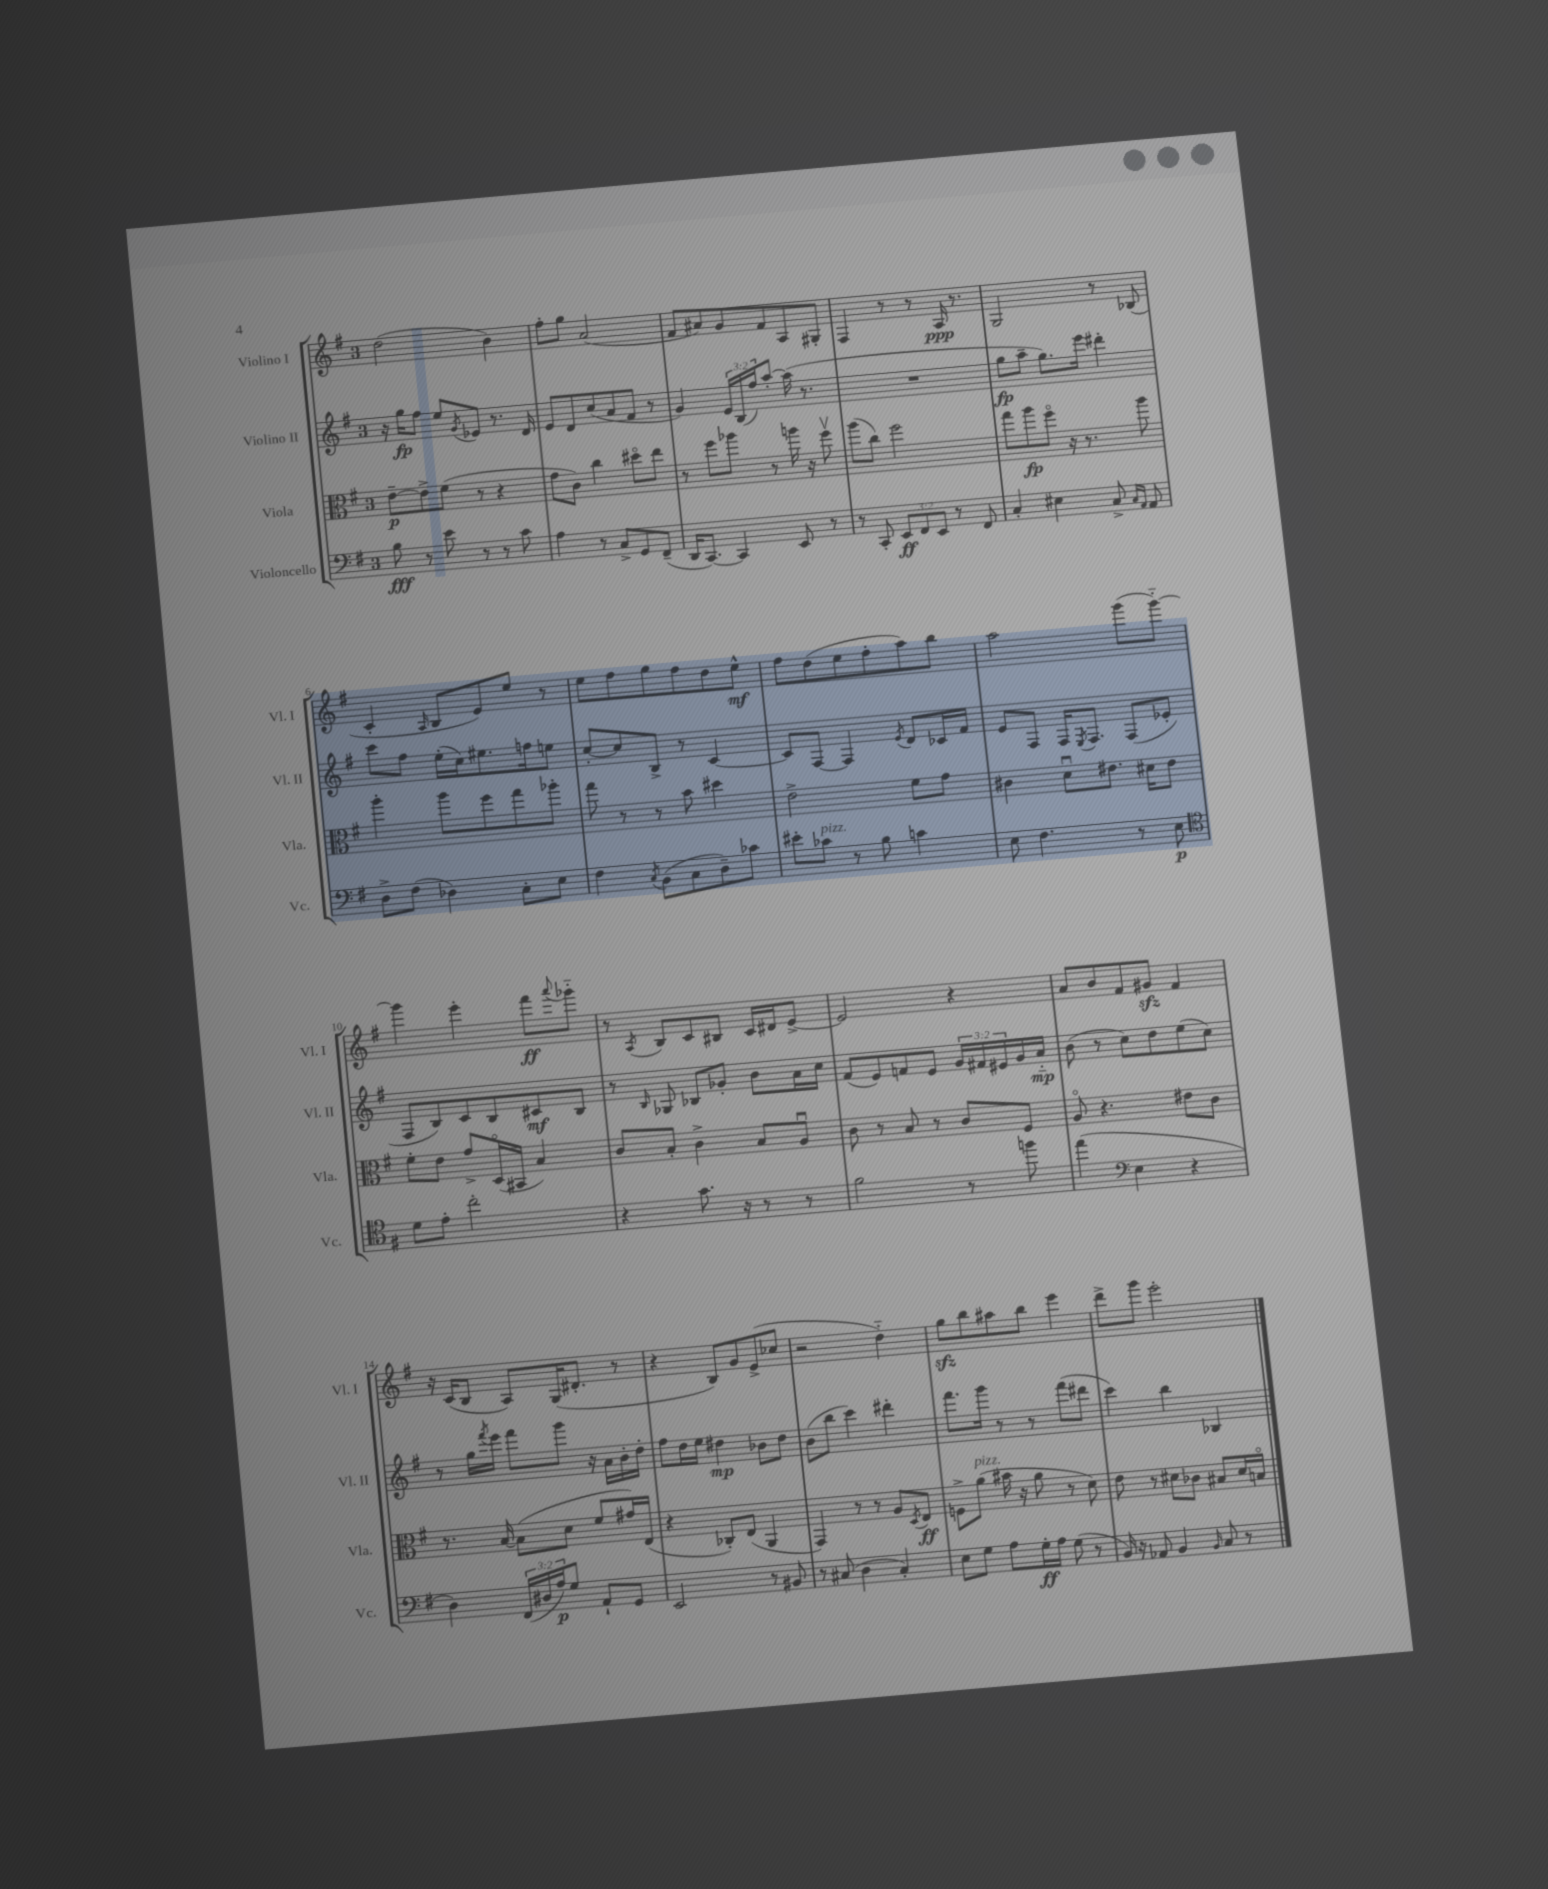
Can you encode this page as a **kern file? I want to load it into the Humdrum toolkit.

**kern	**dynam	**kern	**dynam	**kern	**dynam	**kern	**dynam
*part4	*part4	*part3	*part3	*part2	*part2	*part1	*part1
*staff4	*staff4	*staff3	*staff3	*staff2	*staff2	*staff1	*staff1
*I"Violoncello	*	*I"Viola	*	*I"Violino II	*	*I"Violino I	*
*I'Vc.	*	*I'Vla.	*	*I'Vl. II	*	*I'Vl. I	*
*clefF4	*	*clefC3	*	*clefG2	*	*clefG2	*
*k[f#]	*	*k[f#]	*	*k[f#]	*	*k[f#]	*
*M3/4	*	*M3/4	*	*M3/4	*	*M3/4	*
=1	=1	=1	=1	=1	=1	=1	=1
8B\	fff	[8e~\L	p	16r	.	(2dd\	.
.	.	.	.	16gg\KL	fp	.	.
8r	.	8e^\]	.	8ff#\J	.	.	.
8e\	.	(8f#\J	.	8ee/L	.	.	.
.	.	.	.	8qg/	.	.	.
8r	.	8r	.	8e-X/J	.	.	.
8r	.	4r	.	8.r	.	4b\)	.
8c\	.	.	.	.	.	.	.
.	.	.	.	16d/	.	.	.
=2	=2	=2	=2	=2	=2	=2	=2
4A\	.	8g\L	.	8e/L	.	8ff#'\L	.
.	.	8c\J)	.	8d/	.	8gg\J	.
8r	.	4cc\	.	(8cc/	.	(2a/	.
8C^/L	.	.	.	8a/	.	.	.
8GG/	.	8dd#X\L	.	8f#/J	.	.	.
(8FF#~/J	.	8ee\J	.	8r	.	.	.
=3	=3	=3	=3	=3	=3	=3	=3
16DD/KL	.	8r	.	4g/)	.	8f#/L	.
[8.CC/J)	.	.	.	.	.	.	.
.	.	8ff#\L	.	.	.	8a#X/)	.
4CC/]	.	8aa-X\J	.	24e/LL	.	8g/	.
.	.	.	.	(24B/	.	.	.
.	.	.	.	24ff#/J)	.	.	.
.	.	8r	.	[8aa'/J	.	8f#/	.
8EE/	.	16aan\	.	(16aa\]	.	8A/	.
.	.	16r	.	8.r	.	.	.
8r	.	8ff#v\	.	.	.	8G#X'/J	.
=4	=4	=4	=4	=4	=4	=4	=4
8r	.	(8aa\L	.	2.r	.	4F#/	.
8CC'/	.	8cc\J)	.	.	.	.	.
12EE/L	ff	2ff#\	.	.	.	8r	.
12FF#/	.	.	.	.	.	.	.
.	.	.	.	.	.	8r	.
12EE/J	.	.	.	.	.	.	.
8r	.	.	.	.	.	16A/	ppp
.	.	.	.	.	.	8.r	.
8FF#/	.	.	.	.	.	.	.
=5	=5	=5	=5	=5	=5	=5	=5
4C'/	.	8gg\L	.	8gg\L	fp	2G/	.
.	.	8aa\	fp	8aa~\J	.	.	.
4E#X\	.	8ff#\J	.	8.gg\L)	.	.	.
.	.	16r	.	.	.	.	.
.	.	8.r	.	16eee\Jk	.	.	.
8C^/	.	.	.	4ddd#X'\	.	8r	.
16qqC/LL	.	.	.	.	.	.	.
16qqAA/JJ	.	.	.	.	.	.	.
8AA/	.	8aa\	.	.	.	(8B-X/	.
!!LO:LB:g=z
=6	=6	=6	=6	=6	=6	=6	=6
8D^\L	.	4aa'\	.	8ccc\L	.	4c'/	.
(8F#\J	.	.	.	8ff#\J	.	.	.
.	.	.	.	.	.	16qqA/	.
4D-X\)	.	8aa\L	.	(16ee'\LL	.	8B/L	.
.	.	.	.	16cc\J)	.	.	.
.	.	8ff#\	.	8.ee#X\	.	8e/)	.
8C'\L	.	8gg\	.	.	.	8ee/J	.
.	.	.	.	16ffn\k	.	.	.
8E\J	.	8aa-X'\J	.	8een\J	.	8r	.
=7	=7	=7	=7	=7	=7	=7	=7
4F#\	.	8gg\	.	[8cc'/L	.	8ee\L	.
.	.	8r	.	8cc/]	.	8ff#\	.
8qC/	.	.	.	.	.	.	.
(8BB\L	.	8r	.	8B^/J	.	8gg\	.
8C\	.	8b\	.	8r	.	8ff#\	.
8D~\)	.	4dd#X\	.	[4c/	.	8dd\	.
8c-X\J	.	.	.	.	.	8ee^^\J	mf
=8	=8	=8	=8	=8	=8	=8	=8
8e#X'\L	.	2e^\	.	8c/L]	.	8ff#\L	.
!LO:TX:a:i:t=pizz.	!	!	!	!	!	!	!
8c-X\J	.	.	.	[8F#/J	.	(8dd\	.
8r	.	.	.	4F#/]	.	8ee\	.
8B\	.	.	.	.	.	8ff#'\	.
.	.	.	.	8qe/	.	.	.
4cn\	.	8f#\L	.	8d/L	.	8aa\)	.
.	.	8g\J	.	16c-X/L	.	8bb\J	.
.	.	.	.	16f#/JJ	.	.	.
=9	=9	=9	=9	=9	=9	=9	=9
8E\	.	4c#X\	.	8e/L	.	2aa\	.
4.F#\	.	.	.	8F#/J	.	.	.
.	.	8du\L	.	16F#/KL	.	.	.
.	.	.	.	8qE/	.	.	.
.	.	.	.	8.F#/J	.	.	.
.	.	8.e#X\J	.	.	.	.	.
8r	.	.	.	(8F#/L	.	(8ggg\L	.
.	.	16d#X\KL	.	.	.	.	.
8E\	p	8e#\J	.	8e-X'/J	.	[8ggg\J)	.
!!LO:LB:g=z
=10	=10	=10	=10	=10	=10	=10	=10
*clefC4	*	*	*	*	*	*	*
8d\L	.	8f#'\L	.	8F#/L	.	4ggg\]	.
8e'\J	.	8e\J	.	8B/)	.	.	.
2cc'\	.	8g^/L	.	8c/	.	4eee'\	.
.	.	(16D/L	.	8B/	.	.	.
.	.	16BB#X/JJ	.	.	.	.	.
.	.	4B/)	.	8c#X/	mf	8fff#\L	ff
.	.	.	.	.	.	8qqaaa/	.
.	.	.	.	8B/J	.	8ggg-X\J	.
=11	=11	=11	=11	=11	=11	=11	=11
4r	.	8c/L	.	8r	.	8r	.
.	.	.	.	16qqB/	.	8qA/	.
.	.	8B'/J	.	8G-X/	.	8B/L	.
8.g\	.	4c^\	.	8B-X/L	.	8c/	.
.	.	.	.	8g-X'/J	.	8B#X/J	.
16r	.	.	.	.	.	.	.
8r	.	8B/L	.	8b\L	.	16c/LL	.
.	.	.	.	.	.	16d#X/J	.
8r	.	8Au/J	.	16a\L	.	[8e^/J	.
.	.	.	.	16cc\JJ	.	.	.
=12	=12	=12	=12	=12	=12	=12	=12
2f#\	.	8c\	.	(8f#/L	.	2e/]	.
.	.	8r	.	8e/)	.	.	.
.	.	8B/	.	8fn/	.	.	.
.	.	8r	.	8e/J	.	.	.
8r	.	8c/L	.	24g/LL	.	4r	.
.	.	.	.	24f#X/	.	.	.
.	.	.	.	24e#X/	.	.	.
8ffn\	.	8F#/J	.	16g/	.	.	.
.	.	.	.	16a/JJ	mp	.	.
=13	=13	=13	=13	=13	=13	=13	=13
(4ee\	.	8A/	.	(8b\	.	8a/L	.
.	.	4.r	.	8r	.	8b/	.
*clefF4	*	*	*	*	*	*	*
4E\	.	.	.	8cc\L)	.	8f#/	.
.	.	.	.	8dd\	.	8g#Xzz/J	.
4r	.	8e#X\L	.	(8ee\	.	4f#/	.
.	.	8c\J	.	8cc\J)	.	.	.
!!LO:LB:g=z
=14	=14	=14	=14	=14	=14	=14	=14
4D\)	.	8.r	.	8r	.	16r	.
.	.	.	.	.	.	(16c/KL	.
.	.	.	.	16gg\LL	.	8B/J	.
.	.	.	.	8qfff#/	.	.	.
.	.	[16B/	.	16eee\JJ	.	.	.
(24FF#/LL	.	(8B\L]	.	8fff#\L	.	8A/L)	.
24D#X/	.	.	.	.	.	.	.
24A/J)	p	.	.	.	.	.	.
8G/J	.	8d\J	.	8ggg\J	.	(16G/K	.
.	.	.	.	.	.	8.d#X'/J	.
8AA`/L	.	8f#/L	.	16r	.	.	.
.	.	.	.	16a\LL	.	.	.
8GG/J	.	16g#X/L)	.	16b'\	.	8r	.
.	.	(16E/JJ	.	16dd'\JJ	.	.	.
=15	=15	=15	=15	=15	=15	=15	=15
2EE/	.	4r	.	8ff#\L	.	4r	.
.	.	.	.	16dd\L	.	.	.
.	.	.	.	16ee\JJ	.	.	.
.	.	8C-X'/L)	.	4dd#X\	mp	8B/L)	.
.	.	(8E/J	.	.	.	8g/	.
8r	.	4AA/	.	8b-X\L	.	(8e^/	.
8BB#X/	.	.	.	8dd#\J	.	8cc-X/J	.
=16	=16	=16	=16	=16	=16	=16	=16
8r	.	4GG/)	.	(8b\L	.	2r	.
(8C#X/	.	.	.	8bb\J	.	.	.
4D\	.	8r	.	4ccc\)	.	.	.
.	.	8r	.	.	.	.	.
4C#'/)	.	8A/L	.	4ddd#X'\	.	4dd\)	.
.	.	8qD/	.	.	.	.	.
.	.	8E/J	ff	.	.	.	.
=17	=17	=17	=17	=17	=17	=17	=17
8E\L	.	8Fn^\L	.	8.fff#\L	.	8ggzz\L	.
!	!	!LO:TX:a:i:t=pizz.	!	!	!	!	!
8G\J	.	(8a\J	.	.	.	8bb\	.
.	.	.	.	16ggg\Jk	.	.	.
8A\L	.	16b#X\	.	8r	.	8aa#X\	.
.	.	16r	.	.	.	.	.
16G'\L	ff	8a\	.	8r	.	8bb\J	.
16A\JJ	.	.	.	.	.	.	.
(8G\	.	8r	.	(8fff#\L	.	4eee\	.
8r	.	8d\)	.	8ddd#X\J	.	.	.
=18	=18	=18	=18	=18	=18	=18	=18
16BB/)	.	8e\	.	4ccc\)	.	8ddd^\L	.
16r	.	.	.	.	.	.	.
8AA-X/	.	8r	.	.	.	8ggg\J	.
4BB/	.	8d#X\L	.	4bb\	.	2eee'\	.
.	.	8c-X\J	.	.	.	.	.
16qqBB/	.	.	.	.	.	.	.
8C/	.	8B#X/L	.	4B-X/	.	.	.
8r	.	16d#/L	.	.	.	.	.
.	.	16Bn/JJ	.	.	.	.	.
==	==	==	==	==	==	==	==
*-	*-	*-	*-	*-	*-	*-	*-
